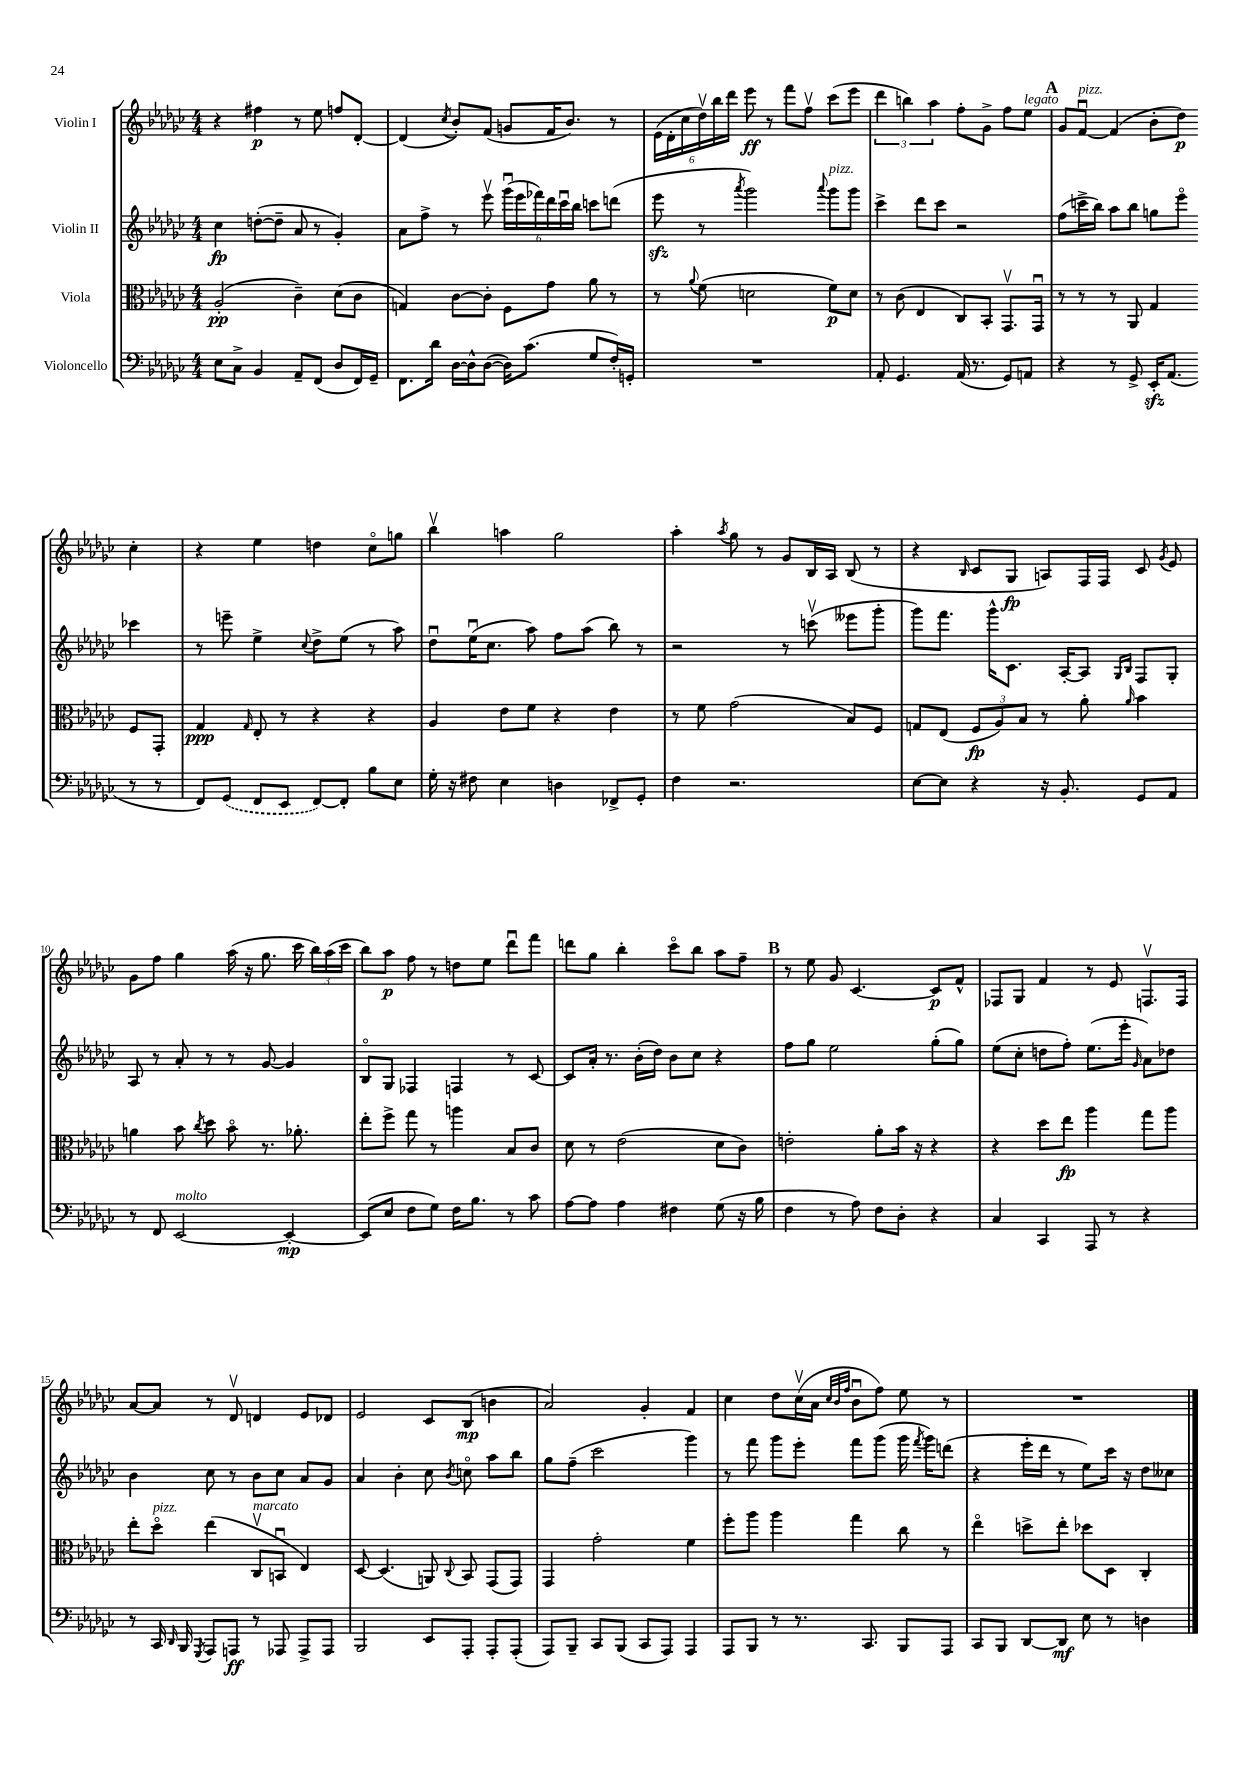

**kern	**kern	**kern	**kern
*staff4	*staff3	*staff2	*staff1
*clefF4	*clefC3	*clefG2	*clefG2
*k[b-e-a-d-g-c-]	*k[b-e-a-d-g-c-]	*k[b-e-a-d-g-c-]	*k[b-e-a-d-g-c-]
*M4/4	*M4/4	*M4/4	*M4/4
8E-	(2A-'	4cc-	4r
8C-^	.	.	.
4BB-	.	([8dd'	4ff#
.	.	8dd~]	.
8AA-~	4c-~)	8a-	8r
(8FF	.	8r	8ee-
8D-	(8d-	4g-')	8ff
16FF)	8c-	.	[8d-'
16GG-~	.	.	.
=	=	=	=
8.FF	4G)	8a-	(4d-]
.	.	8ff^	.
16d-	.	.	.
.	.	.	8qcc-
[16D-	[8c-	8r	8b-')
16D-^^]	.	.	.
([8D-	8c-']	8eee-v	(8f
16D-])	8F	(24ggg-u	8g
.	.	24eee-	.
(8.c-	.	.	.
.	.	24fff-)	.
.	8g-	24ddd-	16f
.	.	24ccc-u	.
.	.	.	8.b-)
.	.	24bb-	.
8G-	8a-	8ccc	.
16F')	8r	(8ddd	8r
16GG'	.	.	.
=	=	=	=
1r	8r	8eee-	(24e-
.	.	.	24d-'
.	.	.	24cc-
.	8qqa-	.	.
.	(8f	8r	24dd-v)
.	.	.	24bb-
.	.	.	24ddd-
.	.	8qaaa-	.
.	2d	2ggg-)	8eee-
.	.	.	8r
.	.	.	8fff
.	.	.	8ffv
.	.	8qqaaa-	.
.	8f)	8ggg-	(8ccc-
.	8d	8ggg-	8eee-
=	=	=	=
8AA-'	8r	4ccc-^	6ddd-
4.GG-	(8c-	.	.
.	.	.	6bb)
.	4E-	8ddd-	.
.	.	.	6aa-
.	.	8ccc-	.
(16AA-	8C-)	2r	8ff'
8.r	.	.	.
.	8BB-'	.	8g-^
8GG-)	8.GG-v	.	8ff
8AA	.	.	8ee-
.	16GG-u	.	.
=	=	=	=
4r	8r	(8ff	8g-
.	8r	16ccc^	[8fu
.	.	16bb-)	.
8r	8r	8aa-	(4f]
8GG-^	8AA-	8bb-	.
16EE-'	4G-	8gg	8b-'
(8.AA-	.	.	.
.	.	8eee-o	8dd-)
8r	8F	4ccc-	4cc-'
8r	8GG-'	.	.
=	=	=	=
8FF)	4G-	8r	4r
(8GG-	.	8eee~	.
.	16qqG-	.	.
8FF	8E-'	4ee-^	4ee-
8EE-	8r	.	.
.	.	8qqcc-	.
[8FF)	4r	8dd-^	4dd
8FF']	.	(8ee-	.
8B-	4r	8r	8cc-o
8E-	.	8aa-)	8gg
=	=	=	=
16G-'	4A-	8dd-u	4bb-v
16r	.	.	.
8F#	.	(16ee-u	.
.	.	8.cc-	.
4E-	8e-	.	4aa
.	8f	8aa-)	.
4D	4r	8ff	2gg-
.	.	(8aa-	.
8FF-^	4e-	8bb-)	.
8GG-'	.	8r	.
=	=	=	=
4F	8r	2r	4aa-'
.	8f	.	.
.	.	.	8qaa-
2.r	(2g-	.	8gg-
.	.	.	8r
.	.	8r	8g-
.	.	(8cccv	16B-
.	.	.	16A-
.	8B-)	8eee--	(8B-
.	8F	8ggg-'	8r
=	=	=	=
[8E-	8G	8ggg-)	4r
8E-]	(8E-	8.fff	.
.	.	.	16qqB-
4r	12F	.	8c-
.	.	16ggg-^^	.
.	12A-)	.	.
.	.	8.c-	8G-
.	12B-	.	.
16r	8r	.	8A)
8.BB-'	.	[16A-'	.
.	8a-'	8A-]	16F
.	.	.	16F
.	.	16qqG-	.
.	16qqa-	16qqB-	.
8GG-	4b-	8F	8c-
.	.	.	8qg-
8AA-	.	8G-'	8e-
=	=	=	=
8r	4a	8A-	8g-
8FF	.	8r	8ff
[2EE-	8b-	8a-'	4gg-
.	8qcc-	.	.
.	8dd-	8r	.
.	8b-o	8r	(16aa-
.	.	.	16r
.	8.r	[8g-	8.gg-
4EE-'_	.	4g-]	.
.	8.a-'	.	16ccc-
.	.	.	24bb-)
.	.	.	(24aa-
.	.	.	24ccc-
=	=	=	=
(8EE-]	8ee-'	8B-o	8bb-)
8E-	8ff^	8G-	8aa-
8F	8gg-	4F-	8ff
8G-)	8r	.	8r
16F	4aa	4F	8dd
8.B-	.	.	.
.	.	.	8ee-
8r	8B-	8r	8ddd-u
8c-	8c-	[8c-	8fff
=	=	=	=
[8A-	8d-	8c-]	8ddd
8A-]	8r	16a-'	8gg-
.	.	8.r	.
4A-	(2e-	.	4bb-'
.	.	(16b-'	.
.	.	16dd-)	.
4F#	.	8b-	8ccc-o
.	.	8cc-	8bb-
(8G-	8d-	4r	8aa-
16r	8c-)	.	8ff~
16B-	.	.	.
=	=	=	=
4F	2e'	8ff	8r
.	.	8gg-	8ee-
8r	.	2ee-	8g-
8A-)	.	.	[4.c-
8F	8a-'	.	.
8D-'	16b-	.	.
.	16r	.	.
4r	4r	(8gg-'	8c-]
.	.	8gg-)	8f^^
=	=	=	=
4C-	4r	(8ee-	8F-
.	.	8cc-'	8G-
4CC-	8dd-	8dd	4f
.	8ee-	8ff')	.
8AAA-	4aa-	(8.ee-	8r
8r	.	.	8e-
.	.	16eee-'	.
.	.	16qqg-	.
4r	8gg-	8a-)	8.Fv
.	8aa-	8dd-	.
.	.	.	16F
=	=	=	=
8r	8ee-'	4b-	[8a-
16CC-	8dd-o	.	8a-]
16qqDD-	.	.	.
16BBB-	.	.	.
8qGGG-	.	.	.
8AAA-	(4ee-	8cc-	8r
8AAA	.	8r	8d-v
8r	8C-v	8b-	4d
8AAA-	8BBu	8cc-	.
8AAA-^	4E-)	8a-	8e-
8AAA-	.	8g-	8d-
=	=	=	=
2BBB-	[8D-	4a-	2e-
.	(4.D-]	.	.
.	.	4b-'	.
8EE-	8AA)	8cc-	8c-
.	8qqC-	8qb-	.
8AAA-'	8BB-	8cco	(8B-
8AAA-'	(8GG-	8aa-	4b
(8AAA-'	8GG-)	8bb-	.
=	=	=	=
8AAA-)	4GG-	8gg-	2a-)
8BBB-~	.	(8ff~	.
8CC-	2g-'	2ccc-	.
(8BBB-	.	.	.
8CC-	.	.	4g-'
8AAA-)	.	.	.
4AAA-	4f	4ggg-)	4f
=	=	=	=
8AAA-	8ff'	8r	4cc-
8BBB-	8aa-	8fff	.
8r	4aa-	8ggg-	8dd-
8.r	.	8eee-'	(16cc-v
.	.	.	16a-
.	.	.	32qqcc-
.	.	.	32qqb-
.	.	.	32qqff
.	4gg-	8fff	8b-u
8.CC-	.	.	.
.	.	(8ggg-	8ff)
8BBB-	8cc-	16ggg-	8ee-
.	.	8qfff	.
.	.	16ggg-)	.
8AAA-	8r	(8ddd	8r
=	=	=	=
8CC-	4ee-o	4r	1r
8BBB-	.	.	.
[8DD-	8dd^	16eee-'	.
.	.	16ddd-	.
8DD-]	8ee-'	8r	.
8E-	8dd-	8ee-)	.
8r	8D-	16ccc-	.
.	.	16r	.
4D	4C-'	8dd-	.
.	.	8cc--	.
==	==	==	==
*-	*-	*-	*-
